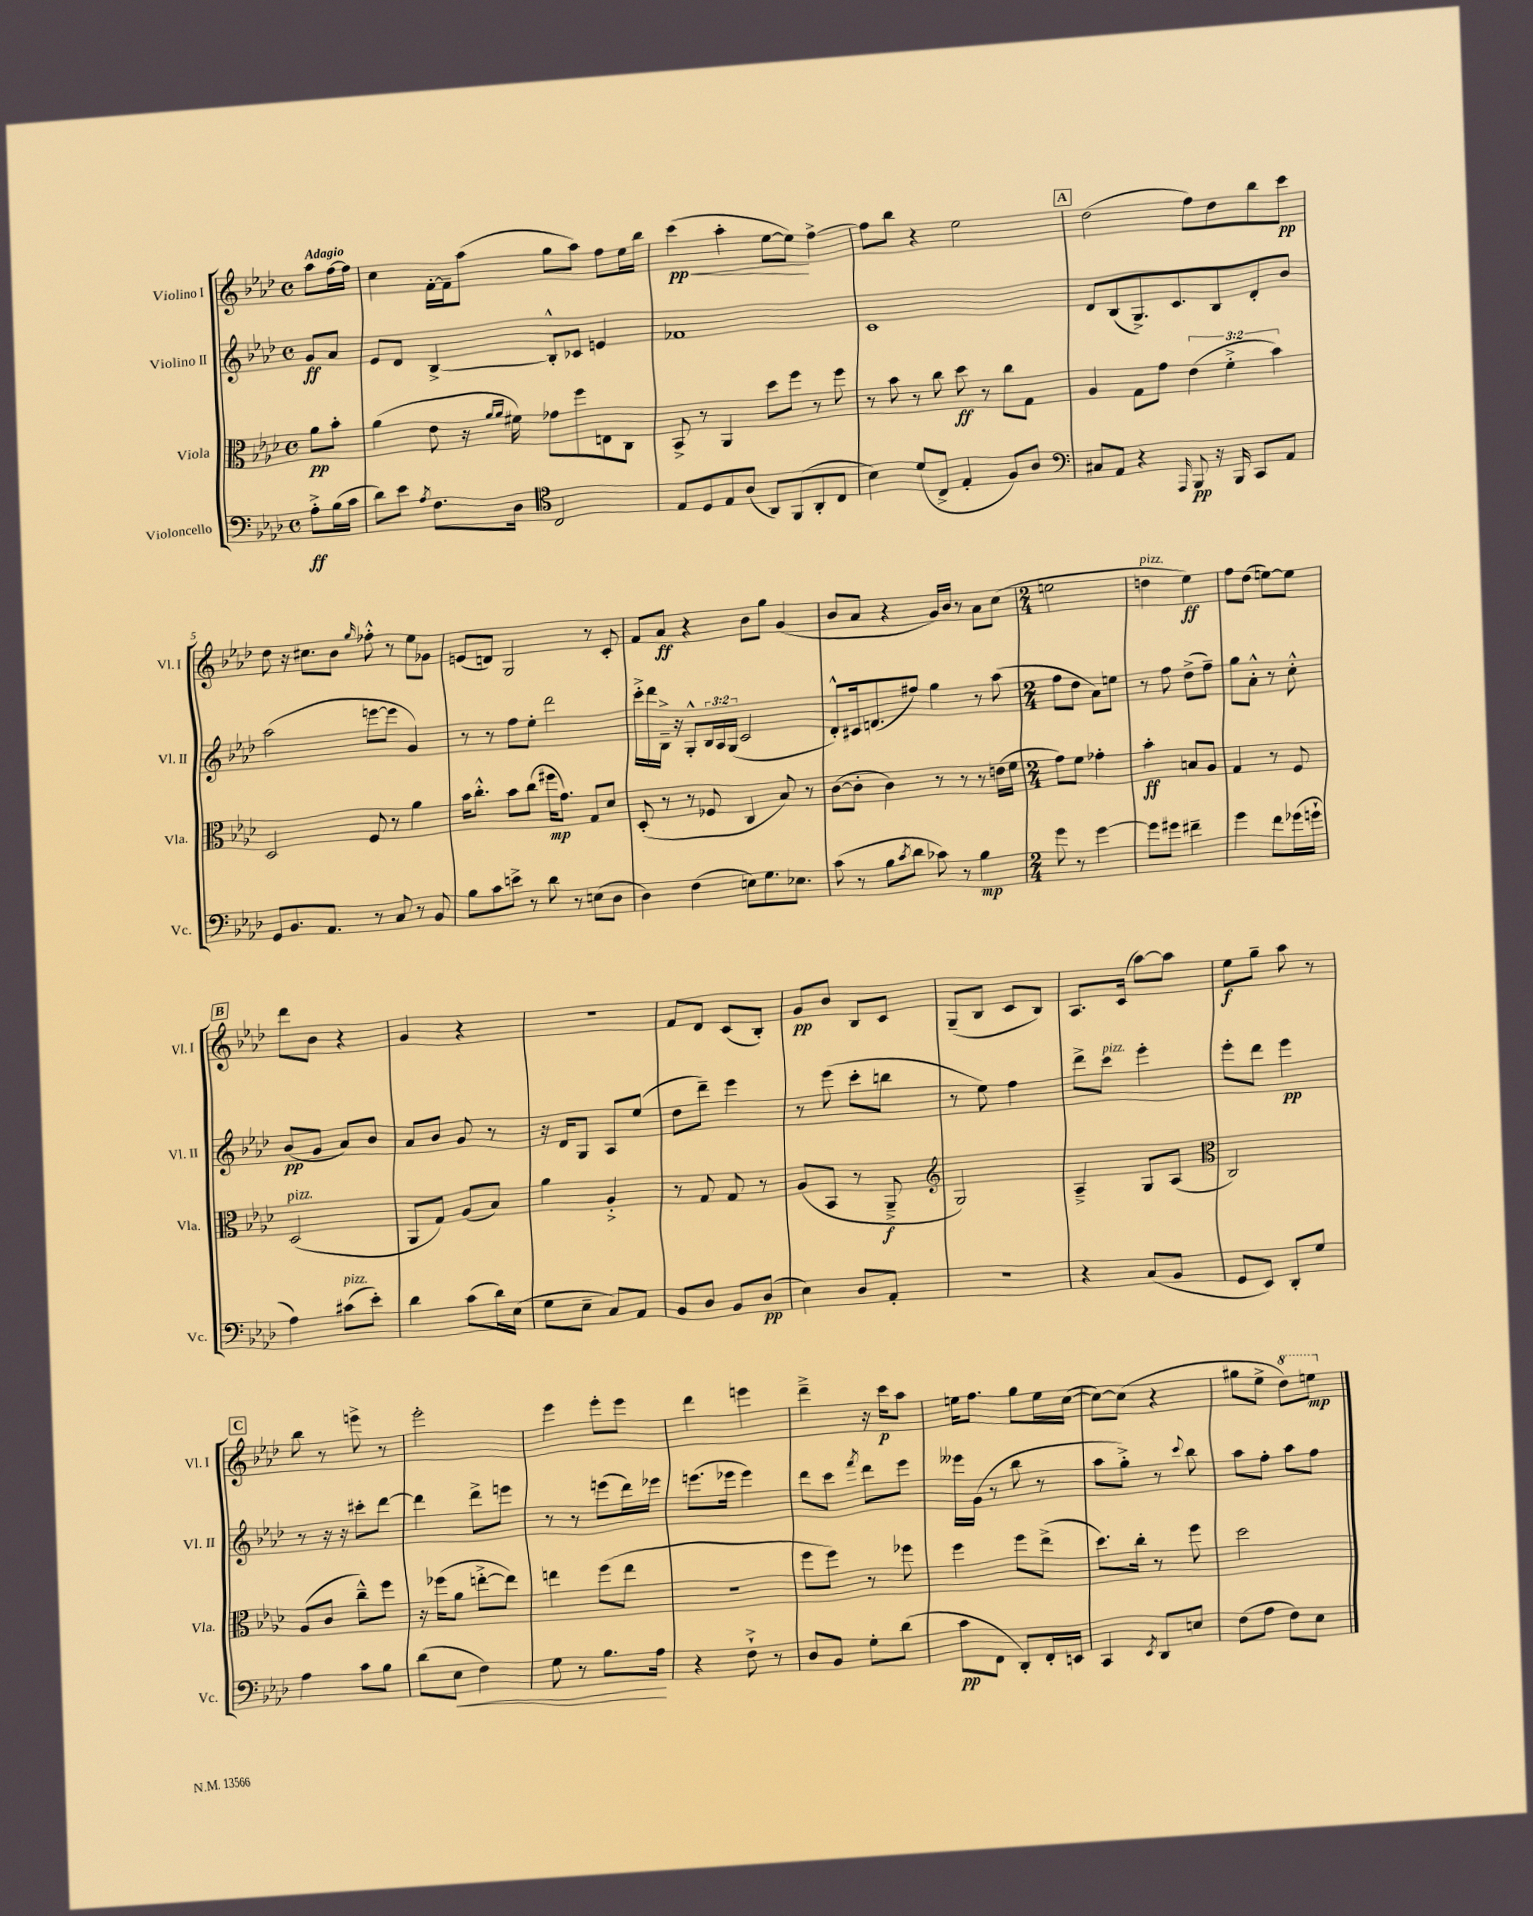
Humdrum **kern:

**kern	**kern	**kern	**kern
*staff4	*staff3	*staff2	*staff1
*clefF4	*clefC3	*clefG2	*clefG2
*k[b-e-a-d-]	*k[b-e-a-d-]	*k[b-e-a-d-]	*k[b-e-a-d-]
*M4/4	*M4/4	*M4/4	*M4/4
*met(c)	*met(c)	*met(c)	*met(c)
8A-'^\L	8a-\L	8g/L	8aa-\L
(16B-\L	8b-'\J	8a-/J	[16ff\L
16c\JJ	.	.	16ff\]JJ
=	=	=	=
8d-\L)	(4a-\	8e-/L	4cc\
8e-\J	.	8d-/J	.
8qA-/	.	.	.
8.F\L	8e-\	[4B-^/	[16f'\LL
.	.	.	16f~\]J
.	16r	.	(8aa-\J
.	16qqa-/LL	.	.
.	16qqa-/JJ	.	.
16D-\Jk	16f#\)	.	.
*clefC4	*	*	*
2C/	8g-\L	8B-'^^/]L	8gg\L
.	8ff\	8c-/J	8aa-\J)
.	8E\	4e/	8ff\L
.	8C\J	.	16ee-\L
.	.	.	16bb-\JJ
=	=	=	=
8E-/L	8BB-^/	1f-	(4ccc\
8D-/	8r	.	.
8E-/	4AA-/	.	4aa-'\
(8A-/J	.	.	.
8AA-/L)	8dd-\L	.	[8ee-\L
(8FF/	8ff\J	.	8ee-\]J)
8AA-'/	8r	.	[4ff^\
8C/J	8ff\	.	.
=	=	=	=
4B-\)	8r	1c	8ff\]L
.	8b-\	.	8bb-\J
(8d-/L	8r	.	4r
8C^/J	8cc\	.	.
4E-'/	8dd-\	.	2ee-\
.	8r	.	.
8F/L)	8cc\L	.	.
8A-/J	8G\J	.	.
=	=	=	=
*clefF4	*	*	*
8C#/L	4A-/	8d-/L	(2dd-\
8AA-/J	.	(8B-/	.
4r	8G\L	8.G^/)	.
.	8g\J	.	.
.	.	8.c/	.
16qqAAA-/	.	.	.
8BBB-/	(6e-\	.	8ff\L)
16r	.	8B-/	8dd-\
.	6f'^\	.	.
16BBB-/	.	.	.
8CC/L	.	8d-'/	8bb-\
.	6b-\)	.	.
8AA-/J	.	8b-/J	8ccc\J
=	=	=	=
8GG/L	2D-/	(2aa-\	8dd-\
8.BB-/	.	.	16r
.	.	.	8.cc#\L
8.AA-/J	.	.	.
.	.	.	8b-\J
.	.	.	16qqgg/
8r	8F/	[8eee\L	8ff-'^^\
8C/	8r	8eee\]J	8r
8r	4a-\	4g/)	8ee-\L
8BB-/	.	.	8g-\J
=	=	=	=
8B-\L	16b-\LK	8r	(8e/L
.	8.cc'^^\J	.	.
8c\	.	8r	8d/J)
8e^\J	8b-\L	8ff\L	2G/
8r	(8cc\J	8ee-'\J	.
8d-\	16ff#\LK	2ddd-\	.
.	8.g\J)	.	.
8r	.	.	.
(8E\L	8G/L	.	8r
8D-\J	8d-/J	.	8c'/
=	=	=	=
4D-\)	(8D-'/	16ccc'^\LL	8f/L
.	.	16ddd-\	.
.	8r	16B-~^\JJ	8a-/J
.	.	16r	.
(4F\	8r	8G'^^/L	4r
.	8F-/	24B-/L	.
.	.	24A-/	.
.	.	(24G/JJ	.
8E\L)	4C/	2c/	8b-\L
8.G\	.	.	8gg\J
.	8B-/)	.	(4g/
8.E-\J	.	.	.
.	8r	.	.
=	=	=	=
(8c\	([8c\L	8d-'^^/L)	8b-/L
8r	8c'\]J	16c#/k	8a-/J
.	.	(8.d/	.
8B-\L	4c\)	.	4r
8qc/	.	.	.
8d-\J	.	8ff#/J)	.
8c-\)	8r	4gg\	16g/LL)
.	.	.	16b-/JJ
8r	8r	.	8r
4B-\	8r	8r	8a-\L
.	(16e\LL	(8aa-\	(8cc\J
.	16f\JJ	.	.
=	=	=	=
*M2/4	*M2/4	*M2/4	*M2/4
8g\	8g\L)	8ff\L	2ee\
8r	8f\J	8dd-\J	.
[4g\	4g-'\	8a-\L)	.
.	.	8ee\J	.
=	=	=	=
8g\]L	4b-'\	8r	4dd\
8g#\J	.	8ff\	.
4f#~\	8B/L	(8dd-^\L	4ee-\)
.	8A-/J	8ff~\J)	.
=	=	=	=
4g\	4G/	8gg\L	8ff\L
.	.	8a-'^^\J	(8dd-\J
8f\L	8r	8r	[8ee\L)
(16g-\L	8F/	8cc'^^\	8ee\]J
16g`\JJ	.	.	.
=	=	=	=
4A-\)	(2D-/	(8b-/L	8ddd-\L
.	.	8g/J	8b-\J
(8c#\L	.	8a-/L)	4r
8e-'\J)	.	8b-/J	.
=	=	=	=
4d-\	8AA-/L	8a-/L	4g/
.	8G/J)	8b-/J	.
(8c\L	(8A-/L	8g/	4r
16d-\L)	8B-/J)	8r	.
(16E-\JJ	.	.	.
=	=	=	=
8G\L	4a-\	16r	2r
.	.	16d-/LK	.
8E-~\J	.	8G/J	.
8C/L)	4A-'^/	8A-/L	.
8AA-/J	.	(8ee-/J	.
=	=	=	=
8BB-/L	8r	8dd-\L	8f/L
8D-/J	8G/	8ddd-~\J)	8d-/J
8BB-/L	8G/	4eee-\	(8c/L
(8D-/J	8r	.	8B-'/J)
=	=	=	=
4E-\)	(8A-/L	8r	8g/L
.	8BB-/J	(8eee-\	8b-/J
8D-/L	8r	8ccc'\L	8B-/L
8AA-'/J	8AA-~^/	8bb\J	8c/J
=	=	=	=
*	*clefG2	*	*
2r	2G/)	8r	(8G~/L
.	.	8ee-\)	8B-/J
.	.	4ff\	8c/L
.	.	.	8B-/J)
=	=	=	=
4r	4A-~^/	8ddd-^\L	8.A-/L
.	.	8ccc\J	.
.	.	.	(16c/Jk
(8C/L	8G/L	4eee-'\	[8aa-\L)
8BB-/J	(8A-/J	.	8aa-\]J
=	=	=	=
*	*clefC3	*	*
8GG/L	2C/)	8eee-'\L	8ee-\L
8EE-/J)	.	8ddd-\J	8gg~\J
8DD-'/L	.	4eee-\	8aa-\
8G/J	.	.	8r
=	=	=	=
4A-\	(8A-/L	8r	8bb-\
.	8c/J	16r	8r
.	.	16r	.
8c\L	8cc~^^\L)	8ccc#'\L	8eee^\
8B-\J	8ff\J	[8ddd-\J	8r
=	=	=	=
(8d-\L	16r	4ddd-\]	2eee-'\
.	(16ff-\LK	.	.
8E-\J	8a-\J	.	.
4F\)	[8ee'^\L	8ddd-^\L	.
.	8ee\]J)	8eee\J	.
=	=	=	=
8G\	4ee\	8r	4eee-\
8r	.	8r	.
8.B-\L	(8ff\L	(8eee\L	8eee-'\L
.	8ee\J	16ddd-\L)	8eee-\J
16A-\Jk	.	16eee-\JJ	.
=	=	=	=
4r	2r	(8.eee\L	4ddd-\
.	.	16eee-\Jk	.
8F`^\	.	4eee-\)	4eee\
8r	.	.	.
=	=	=	=
8D-/L	8ff\L	8ddd-\L	4ddd-~^\
8BB-/J	8ff\J)	8ccc\J	.
.	.	8qfff/	.
8G'\L	8r	8ddd-\L	16r
.	.	.	16ccc\LK
(8d-\J	8ff-\	8eee-\J	8aa-\J
=	=	=	=
8c\L	4ff\	16eee--\LL	16ee\LK
.	.	(16g\JJ	8.ff\J
8FF\J	.	8r	.
8DD-'/L)	8ff\L	8bb-\	8gg\L
16FF'/L	(8ee-^\J	8r	16ee\L
16EE/JJ	.	.	([16cc\JJ
=	=	=	=
4CC/	8.dd-\L)	8aa-\L	8cc\_L)
.	.	8gg'^\J)	(8cc\]J
.	16cc'\Jk	.	.
8qEE-/	.	.	.
8DD-/L	8r	8r	4r
.	.	8qqccc/	.
8E/J	8ff\	8bb-\	.
=	=	=	=
(8F\L	2dd-\	8aa-\L	8gg#\L
8A-\J	.	8ff'\J	8ee-^\J
8F\L)	.	8aa-\L	8ddd-\L)
8E-\J	.	8ff\J	8eee\J
==	==	==	==
*-	*-	*-	*-
